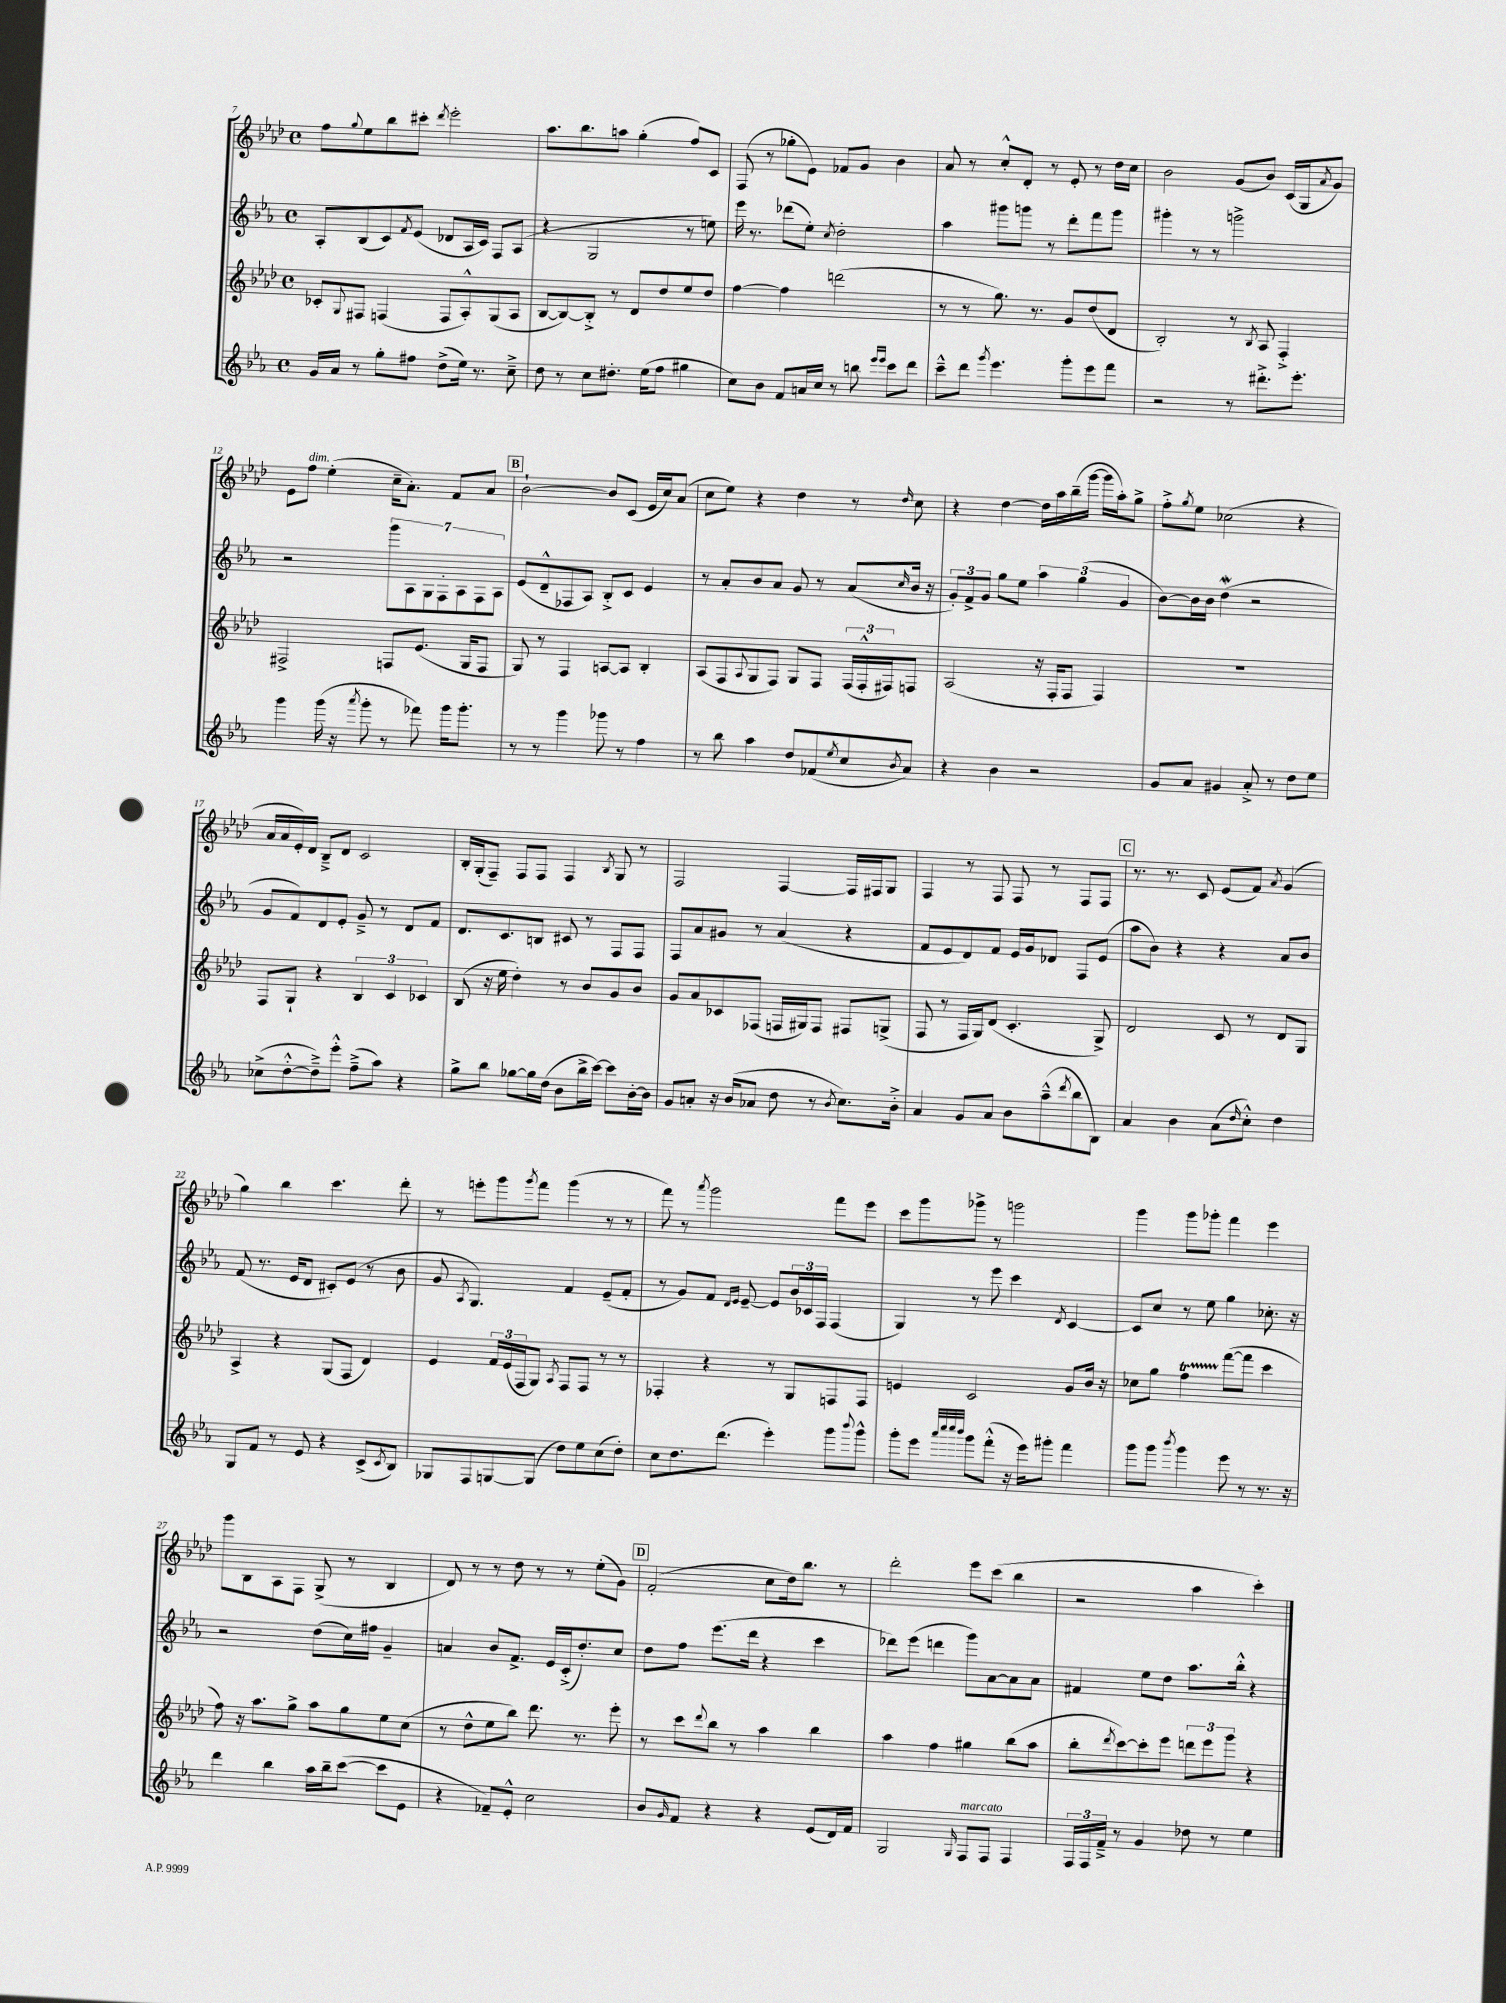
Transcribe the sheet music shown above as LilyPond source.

<<
\new StaffGroup <<
\new Staff = "s0" {
    \clef treble \key aes \major \defaultTimeSignature \time 4/4
    f''8 \appoggiatura { g''8 } ees''8 bes''8 cis'''8-. \acciaccatura { des'''8 } ees'''2-. |
    aes''8. bes''8. a''8 g''4-.( f''8) c'8 |
    f8( r8 ges''8-. ees'8) fes'8 g'8 bes'4 |
    aes'8 r8 c''8-.-^ des'8-. r8 ees'8-. r8 des''16 c''16 |
    bes'2 g'8( bes'8) c'16( g16 \acciaccatura { aes'8 } g'8) |
    ees'8 f''8^\markup { \italic "dim." } ees''4-.( c''16-- aes'8.-.) f'8 aes'8 |
    \mark \markup { \box "B" } bes'2~-! bes'8 c'8( ees'16 c''16) aes'8( |
    c''8 ees''8) r4 des''4 r8 \grace { des''16 } c''8 |
    r4 des''4~ des''16 aes''16 bes''16--( g'''16~ g'''16 aes''16-.) g''8-> |
    f''8-.-> \acciaccatura { g''8 } ees''8 ces''2( r4 |
    aes'16 aes'16 ees'16-.) des'16 bes8---> des'8 c'2 |
    bes16-. g16-.( f8--) f8 f8 f4 \acciaccatura { bes8 } g8 r8 |
    f2 f4~ f16 fis16 g8 |
    f4 r8 f8 f8 r8 f8 f8 |
    \mark \markup { \box "C" } r8. r8. c'8 ees'8( f'8) \acciaccatura { aes'8 } g'4( |
    g''4) bes''4 c'''4. des'''8-. |
    r8 e'''8-. g'''8 \acciaccatura { g'''8 } f'''8 g'''4( r8 r8 |
    f'''8) r8 \acciaccatura { aes'''8 } g'''2 f'''8 ees'''8 |
    c'''8 g'''8 ges'''8-> r8 g'''2 |
    g'''4 g'''8 ges'''8-. f'''4 ees'''4 |
    g'''8 bes8 aes8 f8 g8->( r8 bes4 |
    des'8) r8 r8 des''8 r8 r8 ees''8-.( g'8) |
    \mark \markup { \box "D" } f'2-.( c''8 des''16) bes''8. r8 |
    des'''2-. ees'''8 c'''8( bes''4 |
    r2 aes''4 c'''4-.) \bar "|." |
}
\new Staff = "s1" {
    \clef treble \key ees \major \defaultTimeSignature \time 4/4
    aes8-. bes8( c'8) \acciaccatura { f'8 } ees'8( des'8 aes16 c'16) f8 aes8( |
    r4 g2 r8 e''8) |
    ees'''16 r8. des'''8( ees''8-.) \acciaccatura { c''8 } d''2-. |
    aes''4 gis'''8 g'''8 r8 d'''8-. f'''8 g'''8 |
    gis'''4-. r8 r8 g'''2-> |
    r2 \tuplet 7/4 { g'''8 aes8 g8 f8-. aes8 f8 aes8 } |
    \mark \markup { \box "B" } ees'8( d'8---^ fes8 aes8) bes8-.-> c'8 ees'4 |
    r8 aes'8-. bes'8 aes'8 g'8 r8 aes'8( \grace { c''16 } bes'16 r16 |
    \tuplet 3/2 { g'8-.) f'8-> g'8 } g''8 ees''8 \tuplet 3/2 { aes''4 g''4( g'4 } |
    bes'8~) bes'16 bes'16 d''4\mordent( r2 |
    g'8 f'8) d'8 ees'8-. g'8---> r8 d'8 f'8 |
    d'8. c'8. b8 cis'8 r8 f8 f8 |
    f8 aes'8 gis'8 r8 aes'4( r4 |
    f'8 ees'8 d'8) f'8 ees'16 g'16 des'8 f8 ees'8( |
    \mark \markup { \box "C" } aes''8 bes'8) r4 r4 aes'8 bes'8 |
    f'8( r8. ees'16 d'8 cis'8-.) ees'8( r8 bes'8 |
    g'8 \acciaccatura { aes8 } g4.) f'4 ees'8--( f'8-. |
    r8 g'8) f'8 \grace { d'16 ees'16 } ees'8~-- ees'8 \tuplet 3/2 { bes'16 ces'16 f16 } f4( |
    g4) r8 ees'''8 c'''4 \acciaccatura { d'8 } c'4~ |
    c'8 c''8 r8 ees''8 g''4 ces''8.-. r16 |
    r2 d''8( c''16) fis''16 g'4-- |
    a'4 bes'8 f'8.-> ees'16 c'16-.->( d''8.-.) c''8 |
    \mark \markup { \box "D" } d''8 f''8 ees'''8.( d'''16 r4 c'''4 |
    des'''8) ees'''8( d'''4 g'''8) aes'8~ aes'8 aes'8 |
    fis'4 ees''8 d''8 aes''8. bes''16-.-^ r4 \bar "|." |
}
\new Staff = "s2" {
    \clef treble \key aes \major \defaultTimeSignature \time 4/4
    ces'8-. \appoggiatura { g8 } fis8 f4( f8 aes8-.-^) g8( aes8 |
    bes8~ bes8~) bes8-.-> r8 des'8 des''8 ees''8 des''8 |
    f''4~ f''4 d'''2( |
    r8 r8 g''8.) r8. g'8 des''8( des'8 |
    bes2-.) r8 \acciaccatura { bes8 } aes8 f4-.-> |
    fis2-> f8 ees'8.( g16 f8 |
    \mark \markup { \box "B" } g8) r8 f4 a8~ a8 bes4-. |
    aes8( f8 \appoggiatura { aes8 } g8 f8) g8 f8 \tuplet 3/2 { f16( f16-.-^ fis16) } f8 |
    aes2( r16 f16-. f8 f4) |
    R1 |
    f8 g8-! r4 \tuplet 3/2 { bes4 c'4 ces'4 } |
    bes8( r16 ees''16 des''4-.) r8 bes'8 g'8 bes'8 |
    g'8 aes'8 ces'8 fes8( f16 gis16) f8 fis8 g8->( |
    f8 r8 f16 g16) des'8( c'4.-. g8->) |
    \mark \markup { \box "C" } des'2 c'8 r8 des'8 g8 |
    aes4-> r4 g8( f8 des'4) |
    ees'4 \tuplet 3/2 { f'16 ees'16( f16 } g8) \acciaccatura { aes8 } f8 f8 r8 r8 |
    fes4-. r4 r8 g8 f8 f8 |
    e'4 c'2 g'8 bes'16 r16 |
    ces''8 g''8 f''4\startTrillSpan f'''8~\stopTrillSpan( f'''8 c'''4 |
    f''8) r16 aes''8. g''8-> aes''8 g''8 ees''8 c''8( |
    r8 des''8-^ ees''8 bes''8) des'''8. r8. ees'''8-. |
    \mark \markup { \box "D" } r8 c'''8 \appoggiatura { des'''8 } bes''8 r8 aes''4 bes''4 |
    aes''4 f''4 gis''4 bes''8( aes''8 |
    bes''8-. \acciaccatura { des'''8 } c'''8~) c'''8-. ees'''8 \tuplet 3/2 { d'''8 ees'''8 g'''8 } r4 \bar "|." |
}
\new Staff = "s3" {
    \clef treble \key ees \major \defaultTimeSignature \time 4/4
    g'16 aes'16 r8 g''8-. fis''8 d''8->( ees''16) r8. c''8---> |
    d''8 r8 c''8 dis''8.-. ees''16( f''8 gis''4 |
    c''8) bes'8 f'8 a'16 c''16 r8 b''8 \grace { ees'''16 ees'''16 } c'''8 d'''8 |
    c'''8---^ d'''8 \acciaccatura { g'''8 } ees'''4. g'''8-. ees'''8 f'''8 |
    r2 r8 dis'''8.-.-> ees'''8.-. |
    g'''4 g'''16( r16 \acciaccatura { aes'''8 } g'''8-. r8 fes'''8) g'''16 g'''8.-. |
    \mark \markup { \box "B" } r8 r8 g'''4 ges'''8 r8 f''4 |
    r8 bes''8 aes''4 d''8 fes'8( \acciaccatura { ees''8 } c''8 \acciaccatura { bes'8 } aes'8) |
    r4 bes'4 r2 |
    g'8 aes'8 gis'4 aes'8-.-> r8 d''8 ees''8 |
    ces''8->( d''8~-.-^ d''8--->) ees'''8-.-^ f''8--->( aes''8) r4 |
    g''8-> bes''8 ges''8~ ges''16 d''16( bes'8 bes''16-> c'''16~) c'''8 bes'16~-. bes'16 |
    g'8 a'8-. r16 bes'16( aes'8 d''8 r8 \acciaccatura { bes'8 } c''8.) bes'16-.-> |
    aes'4 g'8 aes'8 bes'8 aes''8---^( \acciaccatura { d'''8 } bes''8 bes8) |
    \mark \markup { \box "C" } aes'4 bes'4 aes'8( \grace { d''16 } c''8-.-^) d''4 |
    g8 f'8 r8 ees'8 r4 c'8->( \acciaccatura { c'8 } bes8) |
    ges8 f8 g8~ g8( d''8) ees''8 c''8( d''8-.) |
    c''8 d''8. d'''8.( ees'''4-.) g'''8 \appoggiatura { bes'''8 } g'''8-^ |
    g'''8-. ees'''8 \grace { aes'''32 c''''32 c''''32 bes'''32 } g'''8 f'''8-.-^( r16 ees'''16) gis'''8-. f'''4 |
    g'''8 g'''8 \acciaccatura { bes'''8 } g'''4 ees'''8 r8 r8. r16 |
    d'''4 bes''4 aes''16 bes''16-- c'''8~( c'''8 ees'8 |
    r4 fes'8--) ees'8-.-^ c''2 |
    \mark \markup { \box "D" } bes'8 \grace { g'16 } f'8 r4 r4 ees'8( d'16) f'16 |
    g2 \grace { g16 } f8^\markup { \italic "marcato" } f8 f4 |
    \tuplet 3/2 { f16 f16 f'16---> } r8 g'4 des''8 r8 ees''4 \bar "|." |
}
>>
>>
\layout { \context { \Score currentBarNumber = #7 } }
